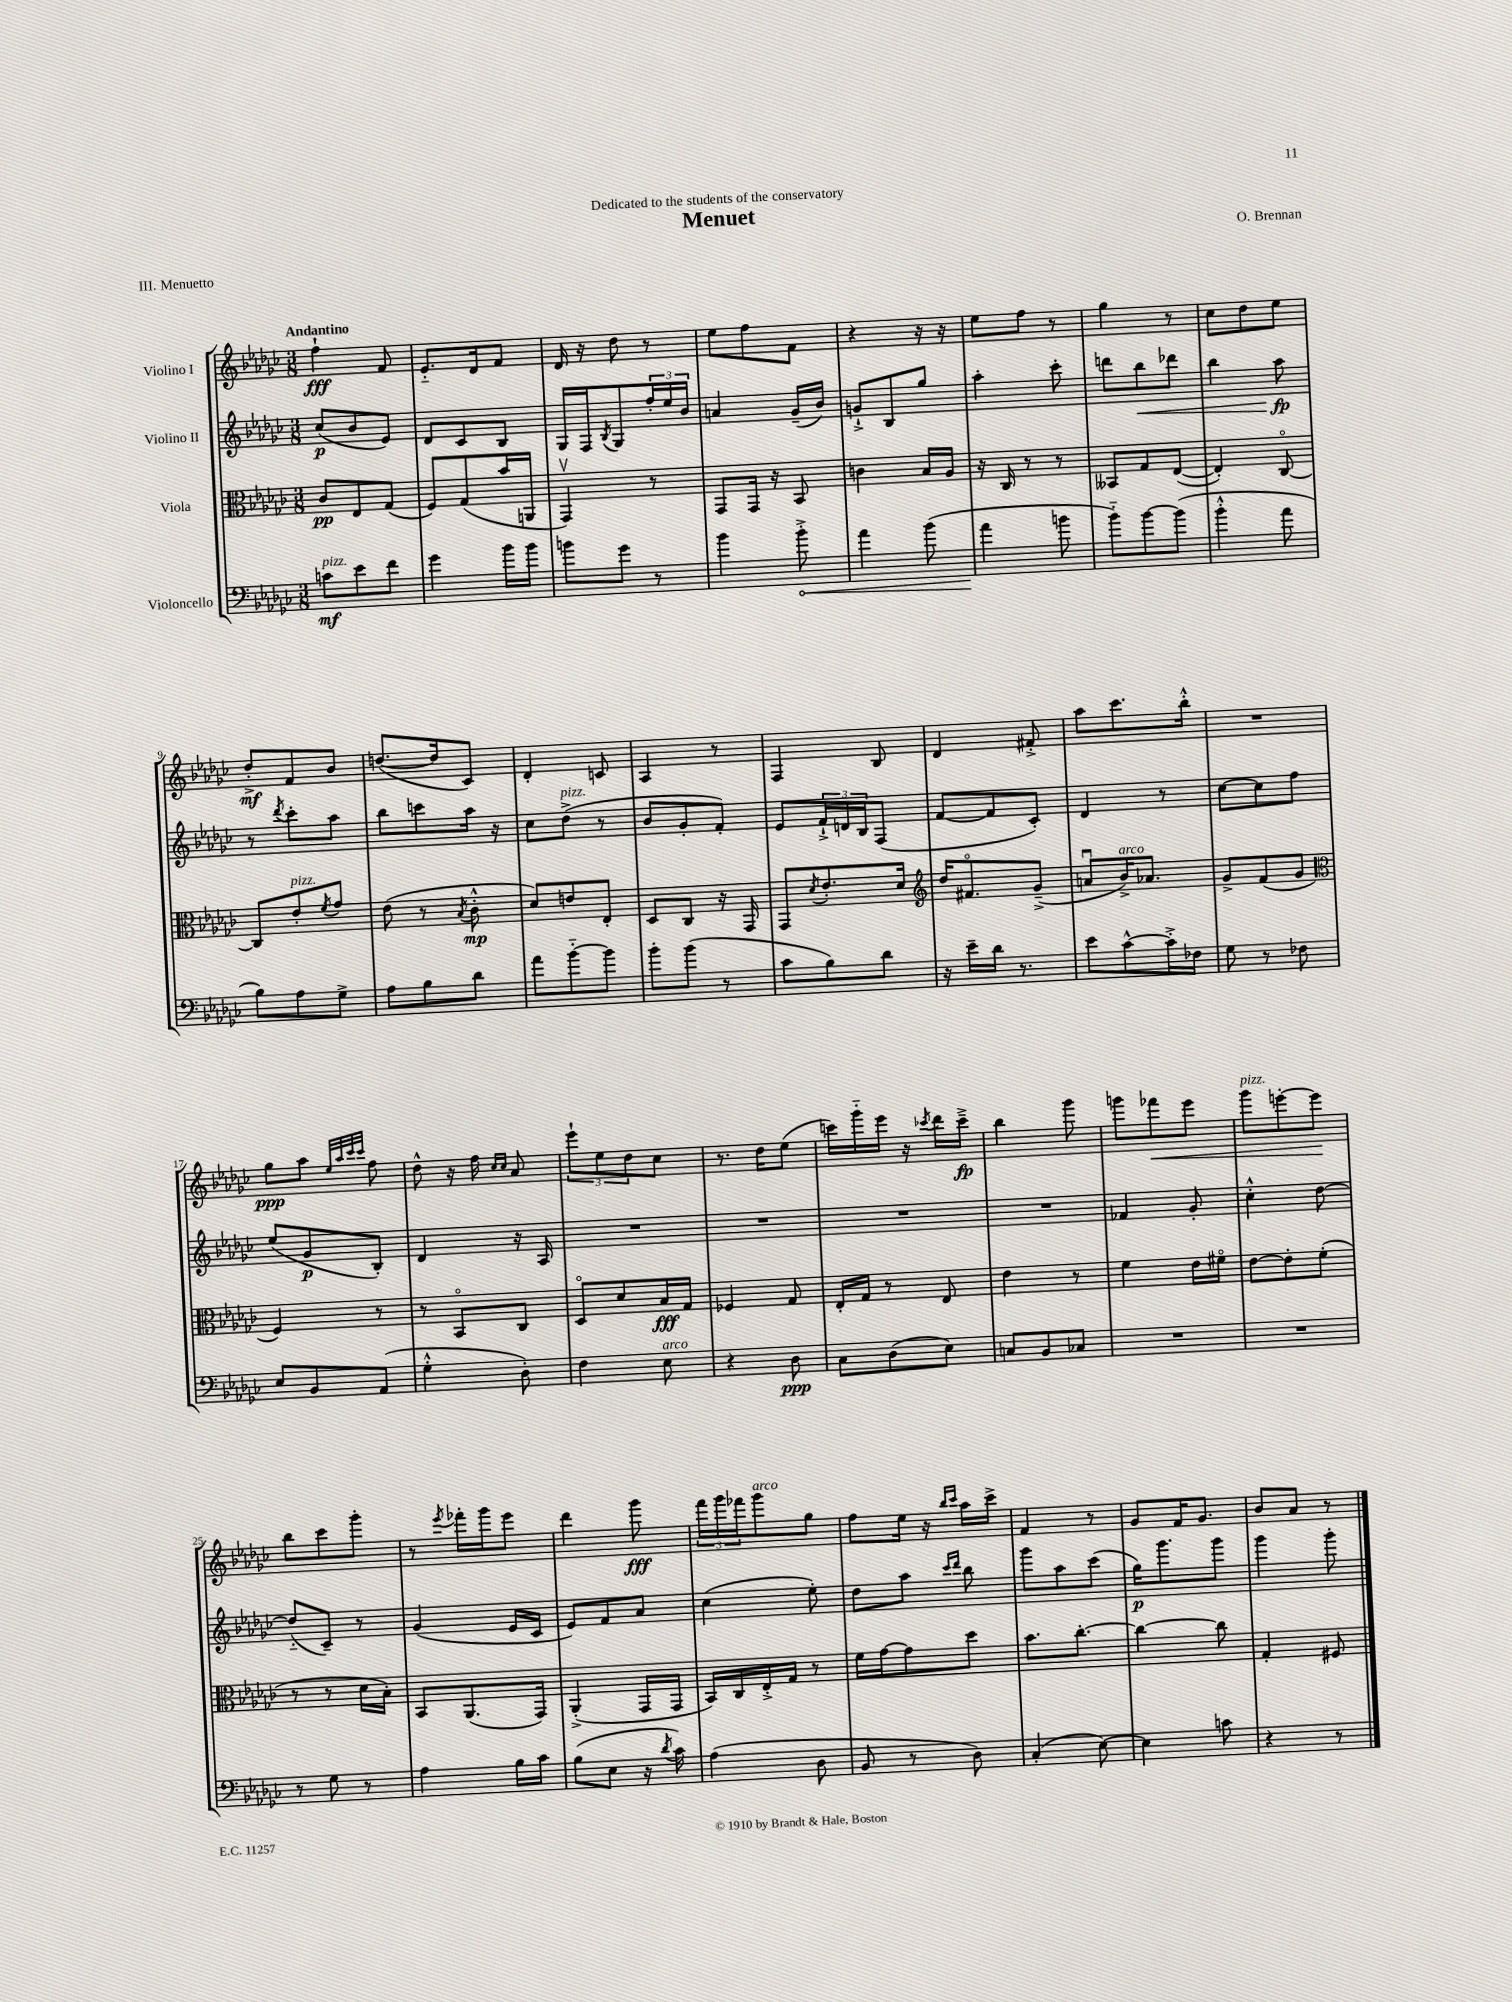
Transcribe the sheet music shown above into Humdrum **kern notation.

**kern	**kern	**kern	**kern
*staff4	*staff3	*staff2	*staff1
*clefF4	*clefC3	*clefG2	*clefG2
*k[b-e-a-d-g-c-]	*k[b-e-a-d-g-c-]	*k[b-e-a-d-g-c-]	*k[b-e-a-d-g-c-]
*M3/8	*M3/8	*M3/8	*M3/8
8c	8c-	(8cc-	4ff`
8e-	8E-	8b-	.
8f	(8G-	8e-)	8f
=	=	=	=
4g-	8F)	8d-	8.e-'~
.	(8G-	8c-	.
.	.	.	16d-
16b-	16b-	8B-	8f
16b-	16AA	.	.
=	=	=	=
8b	4GG-v)	16G-	16d-
.	.	16F	16r
.	.	8qB-	.
8g-	.	8G-	8dd-
8r	8r	24ff'	8r
.	.	24ee-	.
.	.	24b-	.
=	=	=	=
4b-	8GG-	4a	8ee-
.	16GG-	.	8ff
.	16r	.	.
8b-'^	8BB-	(16g-~	8f
.	.	16b-)	.
=	=	=	=
4a-	4c	8g`^	4r
.	.	8B-	.
(8b-	16B-	8gg-	16r
.	16A-	.	16r
=	=	=	=
4a-	16r	4aa-'	8ee-
.	16C-	.	.
.	8r	.	8ff
8b	8r	8ccc-'	8r
=	=	=	=
8b-'~)	8BB--	8ddd	4gg-
[8b-	8G-	8bb-	.
(8b-]	([8E-	8ddd-	8r
=	=	=	=
4b-'^^	4E-'])	4bb-	8cc-
.	.	.	8dd-
8a-	[8C-o	8aa-	8ee-
=	=	=	=
8B-)	8C-]	8r	8dd-'^
.	.	8qddd-	.
8A-	8e-'	8ccc-'	8f
.	8qf	.	.
8G-^	8g-	8aa-	8b-
=	=	=	=
8A-	(8e-	8bb-	([8.dd
8B-	8r	8ccc	.
.	.	.	16dd]
.	8qB-	.	.
8d-	8c-'^^	16aa-	8c-)
.	.	16r	.
=	=	=	=
8a-	8d-)	8cc-	4d-'
[8b-'~	8e	(8dd-^	.
8b-]	8E-'	8r	8c
=	=	=	=
8b-'	8D-	8b-	4A-
(8b-	8C-	8g-'	.
8r	16r	8f')	8r
.	16GG-	.	.
=	=	=	=
8c-	8GG-	8e-	4F
.	8qd-	.	.
8B-)	8.e-'	24f`^	.
.	.	24d	.
.	.	24B-	.
8d-	.	(8F	8B-
.	16d-	.	.
=	=	=	=
*	*clefG2	*	*
16r	16dd-	[8f	4d-
16e-~	8.f#o	.	.
16d-	.	8f]	.
8.r	.	.	.
.	(8g-~^	8c-')	8f#'^
=	=	=	=
8e-	8au	4d-	8aa-
[8c-^^	16b-^)	.	8.ccc-
.	8.a-	.	.
16c-'^]	.	8r	.
16F-	.	.	16bb-'^^
=	=	=	=
8G-	8g-^	[8cc-	4.r
8r	(8f	8cc-]	.
8F-	8g-	8ff	.
=	=	=	=
*	*clefC3	*	*
8E-	4F)	(8ee-	8gg-
8BB-	.	8g-	8aa-
.	.	.	32qqee-
.	.	.	32qqaa-
.	.	.	32qqccc-
.	.	.	32qqccc-
(8AA-	8r	8B-')	8ff
=	=	=	=
4G-'^^	8r	4d-	8dd-^^
.	8BB-o	.	16r
.	.	.	16ff
.	.	.	16qqcc-
.	.	.	16qqcc-
8D-')	8C-	16r	8a-
.	.	16A-	.
=	=	=	=
4F	8D-o	4.r	12eee-`
.	.	.	12ee-
.	8d-	.	.
.	.	.	12dd-
8E-	16B-	.	8cc-
.	16G-	.	.
=	=	=	=
4r	4F-	4.r	8.r
.	.	.	16dd-
8D-	8G-	.	(8ee-
=	=	=	=
8C-	16E-'	4.r	16ccc)
.	16G-	.	16ggg-'~
(8D-	8r	.	16eee-
.	.	.	16r
.	.	.	8qccc-
8E-)	8E-	.	16ddd-
.	.	.	16ccc-~^
=	=	=	=
8C	4e-	4.r	4bb-
8BB-	.	.	.
8C-	8r	.	8ggg-
=	=	=	=
4.r	4f	4f-	8ggg
.	.	.	8fff-
.	16e-	8g-'	8eee-
.	16f#o	.	.
=	=	=	=
4.r	[8e-	4cc-'^^	8ggg-
.	8e-']	.	[8eee'
.	(8f'	[8dd-	8eee]
=	=	=	=
8r	8r	(8dd-'~]	8bb-
8G-	8r	8c-~)	8ccc-
8r	16d-	8r	8ggg-'
.	16B-')	.	.
=	=	=	=
4A-	8BB-	(4g-	8r
.	.	.	8qeee-
.	(8.AA-	.	16fff-'
.	.	.	16ggg-
16B-	.	16e-	8eee-
16c-	16GG-)	16c-	.
=	=	=	=
(8B-	(4AA-'^	8e-)	4ddd-
8E-	.	8f	.
16r	16GG-	8a-	8ggg-
8qd-	.	.	.
16c-)	16GG-	.	.
=	=	=	=
(4A-	16BB-)	(4cc-	24fff
.	.	.	24ggg-
.	16C-	.	.
.	.	.	24fff-
.	16E-'^	.	8ggg-
.	16G-	.	.
8D-	8r	8ee-')	8gg-
=	=	=	=
8BB-	16f	8dd-	8ff
.	[16g-	.	.
8r	8g-]	8aa-	16ee-
.	.	.	16r
.	.	16qqccc-	16qqbb-
.	.	16qqddd-	16qqccc-
8D-)	8dd-	8bb-	16aa-
.	.	.	16ccc-^
=	=	=	=
(4C-'	8.b-	8ggg-	4f
.	.	8aa-	.
.	[8.cc-'	.	.
[8E-)	.	(8ccc-	8r
=	=	=	=
4E-]	4cc-_	16gg-)	8g-
.	.	8.ggg-	.
.	.	.	16f
.	.	.	8.g-
8c	8cc-]	8ggg-	.
=	=	=	=
4r	4G-'	4ggg-	8b-
.	.	.	8a-
8r	8F#	8ggg-'	8r
==	==	==	==
*-	*-	*-	*-
